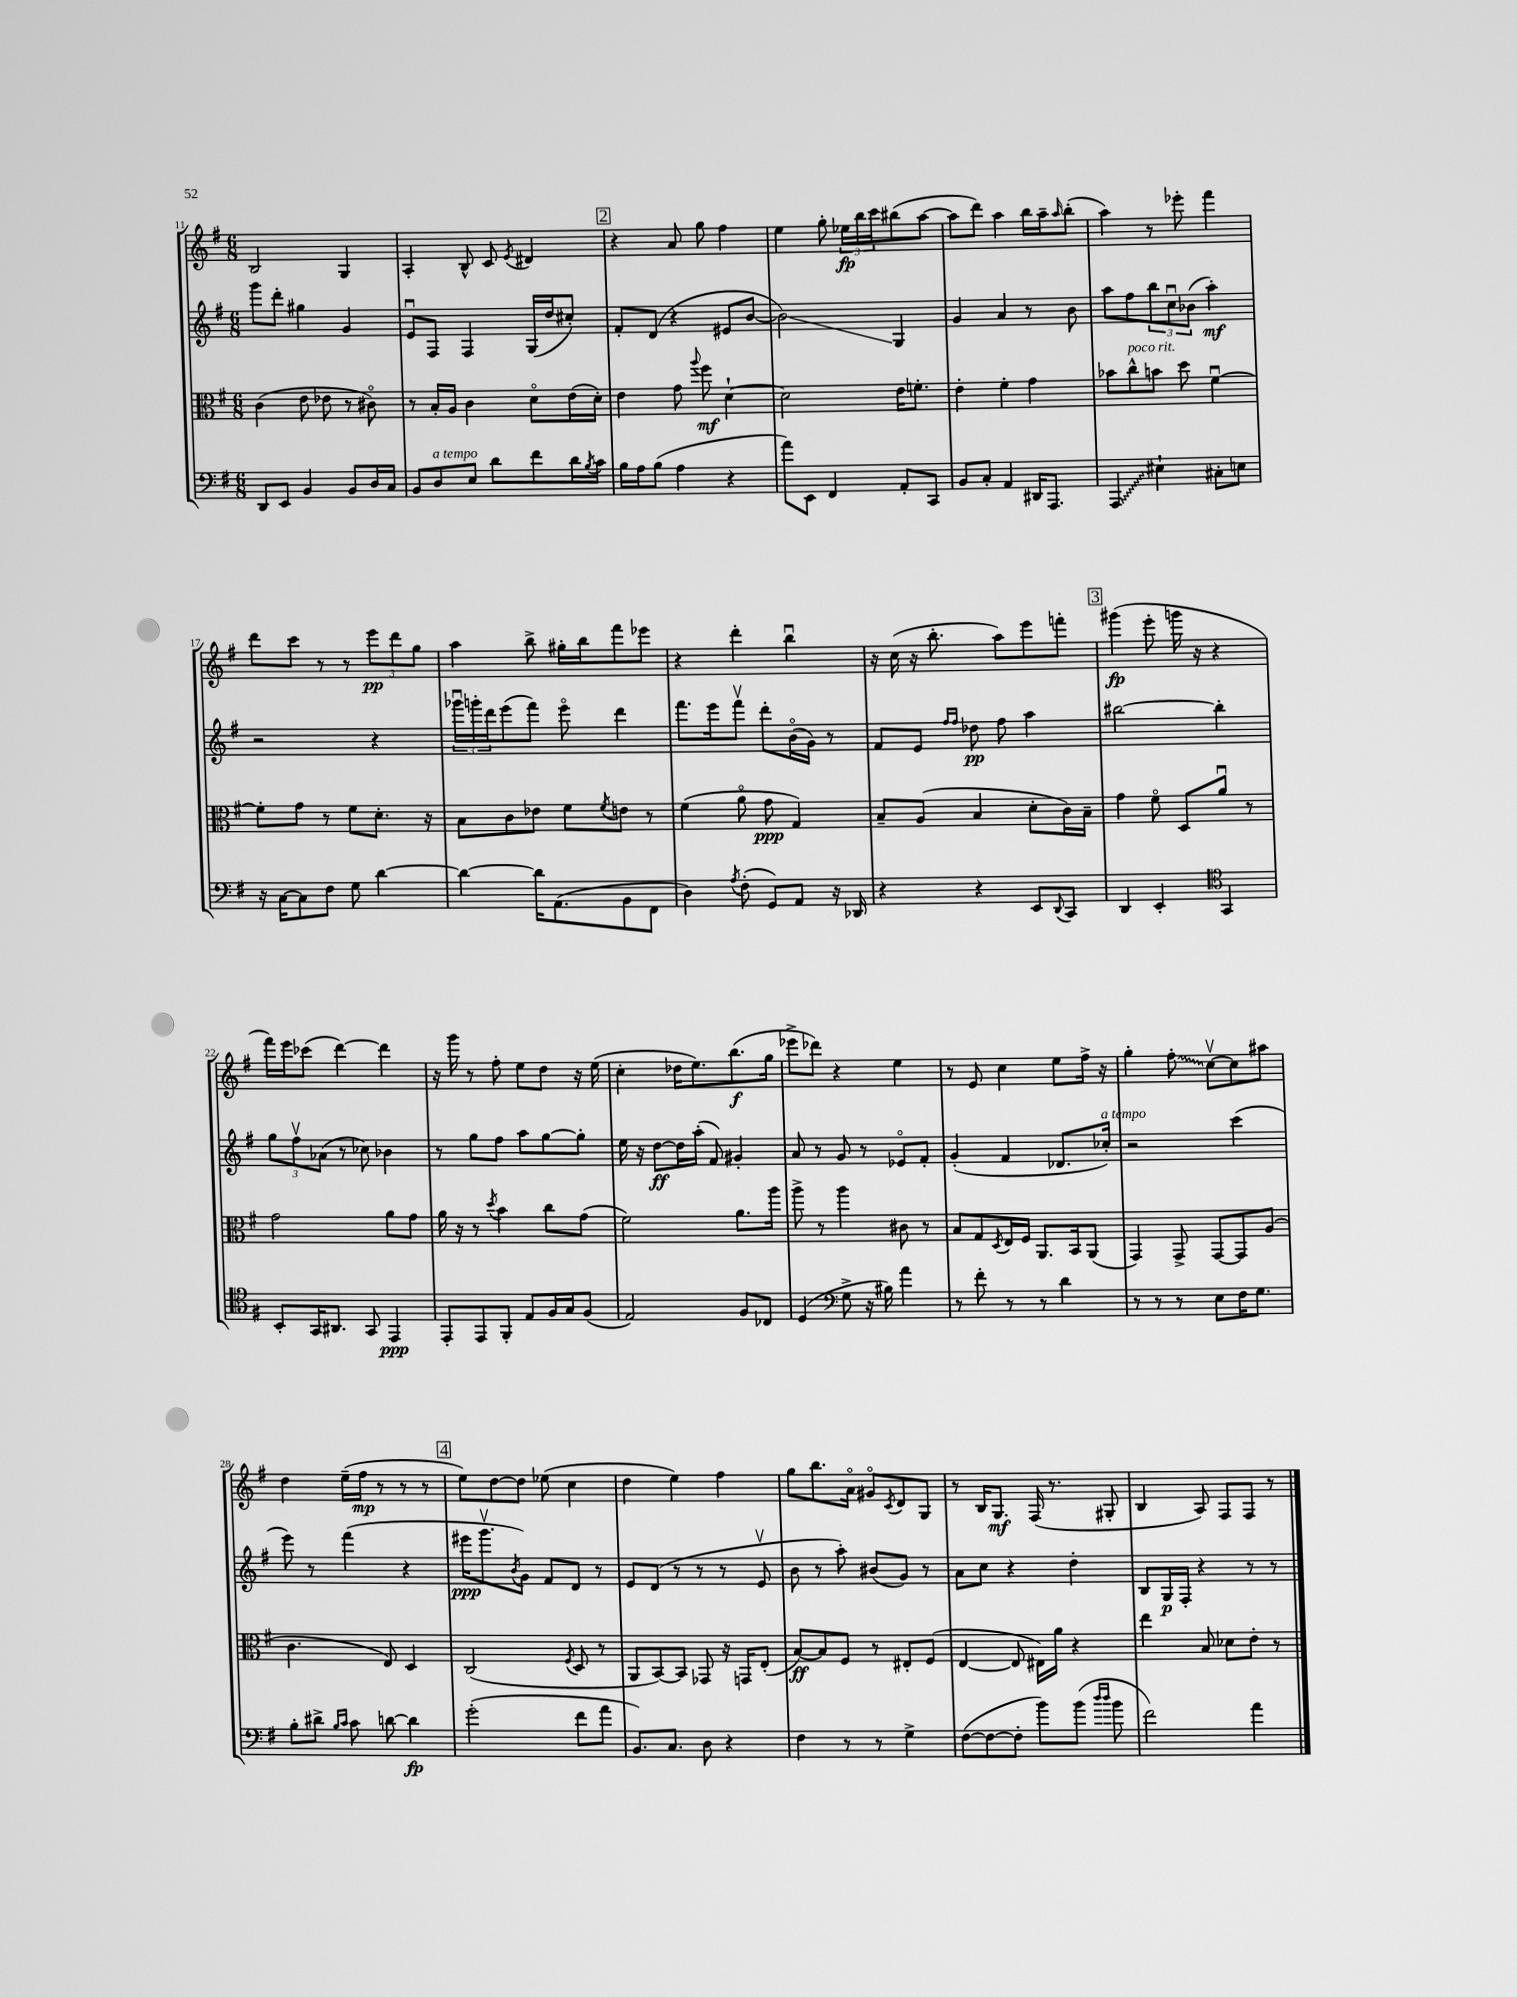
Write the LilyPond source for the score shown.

<<
\new StaffGroup <<
\new Staff = "s0" {
    \clef treble \key g \major \numericTimeSignature \time 6/8
    b2 g4 |
    a4-. b8-^ c'8 \acciaccatura { e'8 } dis'4 |
    \mark \markup { \box "2" } r4 a'8 g''8 fis''4 |
    e''4 g''8-. \tuplet 3/2 { ees''16\fp b''16 c'''16 } bis''8( a''8~ |
    a''8 d'''8) a''4 b''16 a''16-- \grace { a''16 } b''8-.( |
    a''4) r8 ees'''8-. fis'''4 |
    d'''8 c'''8 r8 r8 \tuplet 3/2 { e'''8\pp d'''8 g''8 } |
    a''4 b''8-> gis''16-. b''16 fis'''8 ees'''8 |
    r4 d'''4-. b''4\downbow |
    r16 c''16( r16 b''8.-. a''8) e'''8 f'''8-. |
    \mark \markup { \box "3" } gis'''4\fp( e'''8-. g'''16 r16 r4 |
    fis'''16) e'''16 ces'''8( d'''4~) d'''4 |
    r16 g'''16 r8 fis''8-. e''8 d''8 r16 e''16( |
    c''4-. des''16 e''8.) b''8.\f( g''16 |
    ees'''8-> des'''8) r4 e''4 |
    r8 e'8 c''4 e''8 fis''16-> r16 |
    g''4-. \once \override Glissando.style = #'zigzag fis''8-.\glissando c''8~\upbow c''8 ais''8 |
    d''4 e''16--( fis''16\mp r8 r8 r8 |
    \mark \markup { \box "4" } e''8) d''8~ d''8 ees''8( c''4 |
    d''4 e''4) fis''4 |
    g''8 b''8. a'16\flageolet gis'8\flageolet \acciaccatura { c'8 } d'8 g8 |
    r8 b16 g8.\mf fis16( r8. gis8-. |
    b4 a8) fis8 fis8 r8 \bar "|." |
}
\new Staff = "s1" {
    \clef treble \key g \major \numericTimeSignature \time 6/8
    g'''8 d'''8-. gis''4 g'4 |
    e'8\downbow fis8 fis4 g16( d''16 cis''8-.) |
    \mark \markup { \box "2" } fis'8-. d'8( r4 eis'8 b'8~ |
    b'2\glissando) g4 |
    g'4 a'4 r8 b'8 |
    a''8 fis''8 \tuplet 3/2 { b''8 c''8\downbow bes'8( } a''4-.\mf) |
    r2 r4 |
    \tuplet 3/2 { ges'''16\downbow g'''16-. d'''16 } e'''8( fis'''8) e'''8\flageolet d'''4 |
    fis'''8. e'''16 fis'''8\upbow d'''8-. b'16\flageolet( g'16) r8 |
    fis'8 e'8 \grace { fis''16 fis''16 } des''8\pp fis''8 a''4 |
    \mark \markup { \box "3" } bis''2~ bis''4-. |
    \tuplet 3/2 { g''8 fis''8\upbow aes'8( } r8 ces''8) bes'4 |
    r8 g''8 fis''8 a''8 g''8~ g''8-. |
    e''16 r16 d''8~\ff d''16 a''16-.( fis'8) gis'4-. |
    a'8 r8 g'8 r8 ees'8\flageolet fis'8-. |
    g'4-.( fis'4 des'8. ces''16-.^\markup { \italic "a tempo" }) |
    r2 c'''4( |
    e'''8) r8 fis'''4( r4 |
    \mark \markup { \box "4" } eis'''16\ppp g'''8.\upbow \acciaccatura { b'8 } g'8) fis'8 d'8 r8 |
    e'8 d'8( r8 r8 r8 e'8\upbow |
    b'8 r8 a''8-.) bis'8( g'8) r8 |
    a'8 c''8 r4 d''4-. |
    b8 g16\p fis16-. r4 r8 r8 \bar "|." |
}
\new Staff = "s2" {
    \clef alto \key g \major \numericTimeSignature \time 6/8
    c'4( e'8 ees'8 r8 cis'8\flageolet) |
    r8 b16-. a16 c'4 d'8\flageolet e'16( d'16-.) |
    \mark \markup { \box "2" } e'4 g'8 \appoggiatura { a''8 } fis''8\mf d'4~-! |
    d'2 e'16 f'8.-. |
    e'4-. fis'4-. g'4 |
    bes'8 c''8-^^\markup { \italic "poco rit." } b'8 d''8 fis'4~\downbow |
    fis'8-. g'8 r8 fis'8 d'8.-. r16 |
    b8 c'8 ees'8 fis'8 \acciaccatura { fis'8 } e'8 r8 |
    fis'4( a'8\flageolet g'8\ppp g4) |
    b8-- a8( b4 d'8-. c'16) b16-- |
    \mark \markup { \box "3" } g'4 fis'8\flageolet d8 a'8\downbow r8 |
    g'2 a'8 g'8 |
    a'16 r16 r8 \acciaccatura { d''8 } b'4 c''8 g'8( |
    fis'2) a'8. a''16 |
    a''8-> r8 a''4 cis'8 r8 |
    b8 g8 \acciaccatura { d8 } e16 fis16 a,8. b,16 a,8( |
    g,4) g,8-> g,8~ g,8 a8( |
    c'4. e8) d4 |
    \mark \markup { \box "4" } c2( \acciaccatura { fis8 } d8 r8 |
    a,8 b,8~) b,8 ges,8 r16 g,16 e8-.( |
    b8~\ff) b8 fis8 r8 eis8-. fis8( |
    e4~ e8 eis16) a'16 r4 |
    e''4 b8 des'8 e'8-. r8 \bar "|." |
}
\new Staff = "s3" {
    \clef bass \key g \major \numericTimeSignature \time 6/8
    d,8 e,8 b,4 b,8 d16 c16 |
    b,8 d8^\markup { \italic "a tempo" } e8 d'8 fis'8 d'16 \acciaccatura { b8 } c'16 |
    \mark \markup { \box "2" } b16 a16 b8( a4 r4 |
    a'8) e,8 fis,4 a,8-. c,8 |
    b,8 c8-. a,4 dis,16 a,,8. |
    \once \override Glissando.style = #'zigzag a,,4\glissando eis4-! cis8-. e8 |
    r16 c16~ c8 fis8 g8 d'4~ |
    d'4~ d'16 a,8.( b,8 fis,8 |
    d4) \acciaccatura { a8 } fis8-.( g,8) a,8 r16 des,16 |
    r4 r4 e,8 \appoggiatura { d,8 } c,8 |
    \mark \markup { \box "3" } d,4 e,4-. \clef tenor g,4 |
    b,8-. g,16 ais,8. g,8 e,4\ppp |
    e,8-. e,8 fis,8-. e8 fis16 g16 fis8( |
    e2) fis8 ces8 |
    d4( \clef bass g8-> r16 bis16) a'4 |
    r8 fis'8-. r8 r8 d'4 |
    r8 r8 r8 e8 fis16 g8. |
    b8-. dis'8-> \grace { b16 c'16 } c'8 d'8~ d'4\fp |
    \mark \markup { \box "4" } g'2-.( fis'8 a'8 |
    b,8.) c8. d8 r4 |
    fis4 r8 r8 g4-> |
    fis8~( fis8~ fis8-. b'8) b'8( \grace { d''16 d''16 } b'8 |
    fis'2) a'4 \bar "|." |
}
>>
>>
\layout { \context { \Score currentBarNumber = #11 } }
